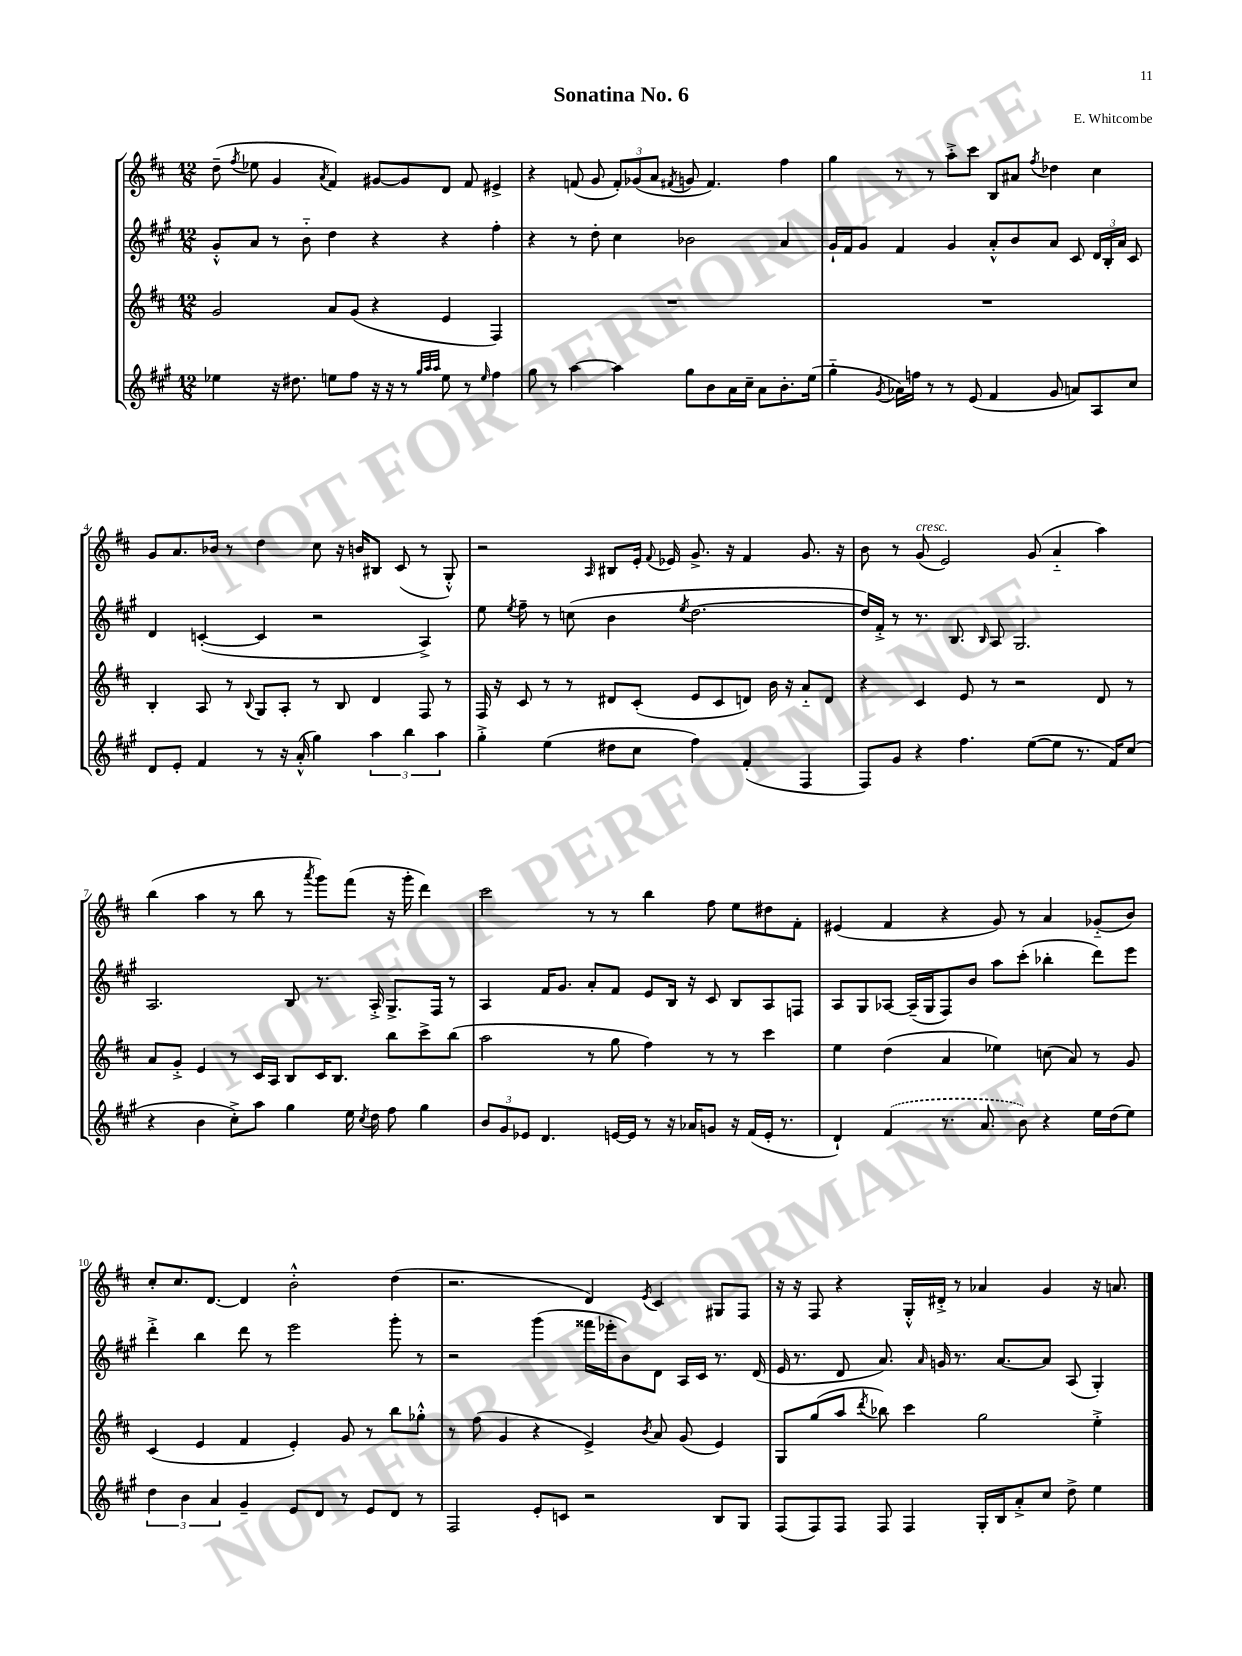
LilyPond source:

\header { title = "Sonatina No. 6" composer = "E. Whitcombe" }
<<
\new StaffGroup <<
\new Staff = "s0" {
    \clef treble \key d \major \numericTimeSignature \time 12/8
    \autoBeamOff d''8--( \acciaccatura { fis''8 } ees''8 g'4 \acciaccatura { a'8 } fis'4) gis'8[~ gis'8 d'8] fis'8 eis'4-> |
    r4 f'8( g'8 \tuplet 3/2 { f'8[-.) ges'8( a'8] } \acciaccatura { fis'8 } g'8 fis'4.) fis''4 |
    g''4 r8 r8 a''8[-.-> cis'''8] b8[ ais'8] \acciaccatura { fis''8 } des''4 cis''4 |
    g'8[ a'8. bes'16] r8 d''4 cis''8 r16 b'16[ bis8] cis'8( r8 g8-.-^) |
    r2 \grace { a16 } bis8[ e'16]-. \appoggiatura { fis'8 } ees'16 g'8.-> r16 fis'4 g'8. r16 |
    b'8 r8 g'8^\markup { \italic "cresc." }( e'2) g'8( a'4-_ a''4) |
    b''4( a''4 r8 b''8 r8 \acciaccatura { a'''8 } g'''8[) fis'''8]( r16 g'''16-. d'''4) |
    cis'''2 r8 r8 b''4 fis''8 e''8[ dis''8 fis'8]-. |
    eis'4( fis'4 r4 g'8) r8 a'4 ges'8[-_( b'8]) |
    cis''8[-. cis''8. d'8.]~ d'4 b'2-.-^ d''4( |
    r2. d'4) \acciaccatura { e'8 } cis'4 gis8[ fis8] |
    r16 r16 fis8 r4 g16[-.-^ dis'16]-.-> r8 aes'4 g'4 r16 a'8. \bar "|." |
}
\new Staff = "s1" {
    \clef treble \key a \major \numericTimeSignature \time 12/8
    \autoBeamOff gis'8[-.-^ a'8] r8 b'8-_ d''4 r4 r4 fis''4-. |
    r4 r8 d''8-. cis''4 bes'2 a'4 |
    gis'16[-! fis'16 gis'8] fis'4 gis'4 a'8[-.-^ b'8 a'8] cis'8 \tuplet 3/2 { d'16[ b16-. a'16] } cis'8 |
    d'4 c'4~-.( c'4 r2 a4->) |
    e''8 \acciaccatura { e''8 } fis''8-- r8 c''8( b'4 \acciaccatura { e''8 } d''2.~ |
    d''16[) fis'16]-.-> r8 r8. b8. \grace { b16 } a8 gis2. |
    a2. b8 r8. a16-.-> gis8.[-> fis16] r8 |
    a4 fis'16[ gis'8.] a'8[-. fis'8] e'8[ b16] r16 cis'8 b8[ a8 f8] |
    a8[ gis8 aes8]~ aes16[--( gis16 fis8) b'8] a''8[ cis'''8]-.( bes''4-. d'''8[) e'''8] |
    d'''4-.-> b''4 d'''8 r8 e'''2 gis'''8-. r8 |
    r2 gis'''4( fisis'''16[ ees'''16-. b'8) d'8] a16[ cis'16] r8. d'16( |
    e'16 r8. d'8 a'8.) \grace { a'16 } g'16 r8. a'8.[~ a'8] a8( gis4-.) \bar "|." |
}
\new Staff = "s2" {
    \clef treble \key d \major \numericTimeSignature \time 12/8
    \autoBeamOff g'2 a'8[ g'8]( r4 e'4 fis4) |
    R1. |
    R1. |
    b4-. a8 r8 \appoggiatura { b8 } g8[ a8]-. r8 b8 d'4 fis8 r8 |
    fis16 r16 cis'8 r8 r8 dis'8[ cis'8]-.( e'8[ cis'8 d'8]) b'16 r16 a'8[-_ d'8] |
    r4 cis'4 e'8 r8 r2 d'8 r8 |
    a'8[ g'8]-.-> e'4 r8 cis'16[ a16] b8[ cis'16 b8.] b''8[ cis'''8-> b''8]( |
    a''2 r8 g''8 fis''4) r8 r8 cis'''4 |
    e''4 d''4( a'4 ees''4) c''8( a'8) r8 g'8 |
    cis'4( e'4 fis'4 e'4-.) g'8 r8 b''8[ ges''8]-.-^ |
    r8 fis''8( g'4 r4 e'4->) \acciaccatura { b'8 } a'8 g'8( e'4) |
    g8[ g''8( a''8] \acciaccatura { d'''8 } bes''8) cis'''4 g''2 e''4-.-> \bar "|." |
}
\new Staff = "s3" {
    \clef treble \key a \major \numericTimeSignature \time 12/8
    \autoBeamOff ees''4 r16 dis''8. e''8[ fis''8] r16 r16 r8 \grace { gis''32[ a''32 a''32] } e''8 r8 \grace { e''16 } fis''4 |
    gis''8 r8 a''4~ a''4 gis''8[ b'8 a'16 cis''16]-- a'8[ b'8.-. e''16]( |
    gis''4-_ \acciaccatura { gis'8 } aes'16[) f''16] r8 r8 e'8( fis'4 gis'8 a'8[) a8 cis''8] |
    d'8[ e'8]-. fis'4 r8 r16 a'16-.-^( gis''4) \tuplet 3/2 { a''4 b''4 a''4 } |
    gis''4-.-> e''4( dis''8[ cis''8] fis''4) fis'4-.( fis4 |
    fis8[) gis'8] r4 fis''4. e''8[~( e''8] r8. fis'16[) cis''8]( |
    r4 b'4 cis''8[-.->) a''8] gis''4 e''16 \acciaccatura { cis''8 } d''16 fis''8 gis''4 |
    \tuplet 3/2 { b'8[ gis'8 ees'8] } d'4. e'16[~ e'16] r8 r16 aes'16[ g'8] r16 fis'16[( e'16]-. r8. |
    d'4-!) \once \slurDashed fis'4( r8. a'8. b'8) r4 e''16[ d''16( e''8]) |
    \tuplet 3/2 { d''4 b'4 a'4 } gis'4-- e'8[ d'8] r8 e'8[ d'8] r8 |
    fis2 e'8[-. c'8] r2 b8[ gis8] |
    fis8[( fis8) fis8] fis8 fis4 gis16[-. b16 a'8-.-> cis''8] d''8-> e''4 \bar "|." |
}
>>
>>
